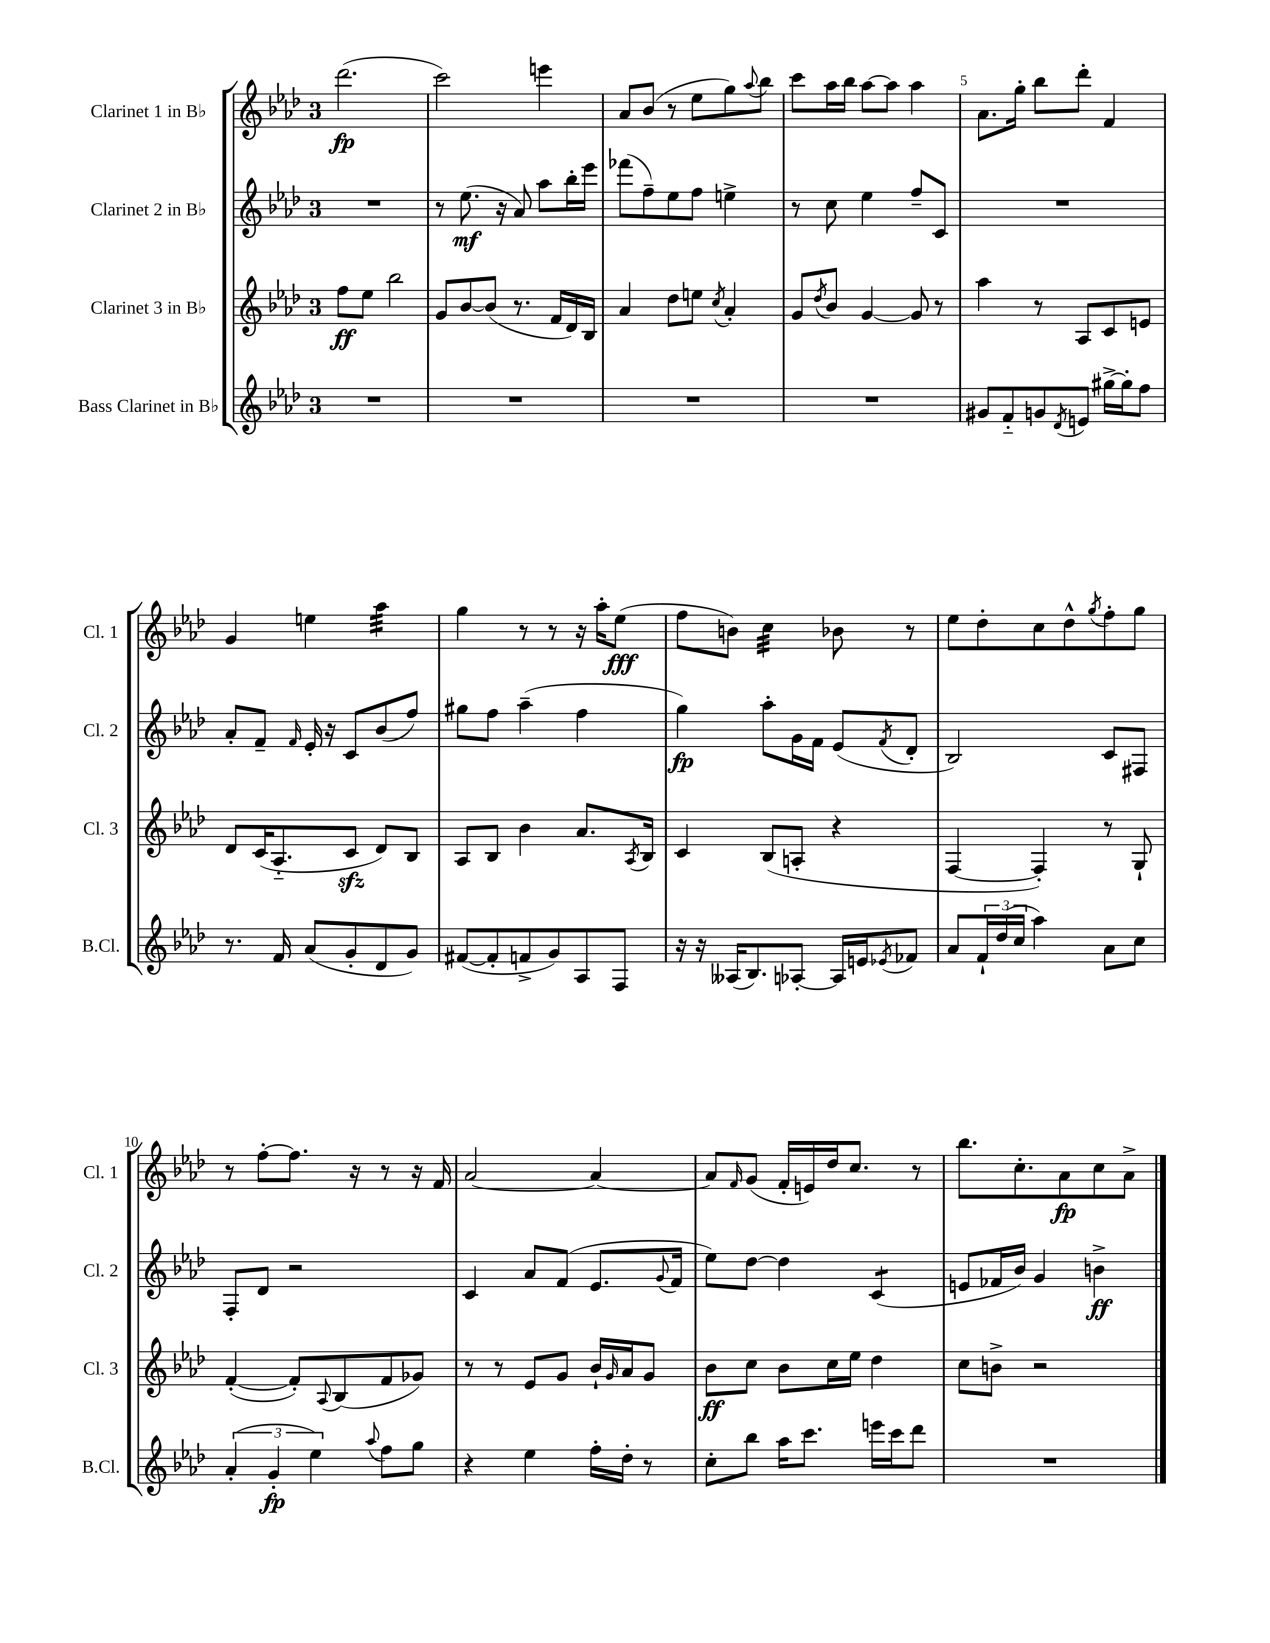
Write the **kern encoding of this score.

**kern	**kern	**kern	**kern
*staff4	*staff3	*staff2	*staff1
*clefG2	*clefG2	*clefG2	*clefG2
*k[b-e-a-d-]	*k[b-e-a-d-]	*k[b-e-a-d-]	*k[b-e-a-d-]
*M3/4	*M3/4	*M3/4	*M3/4
2.r	8ff\L	2.r	(2.ddd-\
.	8ee-\J	.	.
.	2bb-\	.	.
=	=	=	=
2.r	8g/L	8r	2ccc\)
.	[8b-/	(8.ee-\	.
.	(8b-/]J	.	.
.	.	16r	.
.	8.r	8a-/)	.
.	.	8aa-\L	4eee\
.	16f/LL	.	.
.	16d-/)	16bb-'\L	.
.	16B-/JJ	16eee-\JJ	.
=	=	=	=
2.r	4a-/	(8fff-\L	8a-/L
.	.	8ff~\)	(8b-/J
.	8dd-\L	8ee-\	8r
.	8ee\J	8ff\J	8ee-\L
.	8qcc/	.	.
.	4a-'/	4ee^\	8gg\)
.	.	.	8qqaa-/
.	.	.	8bb-\J
=	=	=	=
2.r	8g/L	8r	8ccc\L
.	8qdd-/	.	.
.	8b-/J	8cc\	16aa-\L
.	.	.	16bb-\JJ
.	[4g/	4ee-\	[8aa-\L
.	.	.	8aa-\]J
.	8g/]	8ff~/L	4aa-\
.	8r	8c/J	.
=	=	=	=
8g#/L	4aa-\	2.r	8.a-\L
8f'~/	.	.	.
.	.	.	16gg'\Jk
8g/	8r	.	8bb-\L
8qd-/	.	.	.
8e/J	8A-/L	.	8ddd-'\J
[16gg#^\LL	8c/	.	4f/
16gg#'\]J	.	.	.
8ff\J	8e/J	.	.
=	=	=	=
8.r	8d-/L	8a-'/L	4g/
.	(16c/K	8f~/J	.
16f/	8.A-'~/	.	.
.	.	16qqf/	.
(8a-/L	.	16e-'/	4ee\
.	.	16r	.
8g'/	8c/J	8c/L	.
8d-/	8d-/L)	(8b-/	4aa-\
8g/J)	8B-/J	8ff/J)	.
=	=	=	=
([8f#/L	8A-/L	8gg#\L	4gg\
8f#'/]	8B-/J	8ff\J	.
8f^/	4b-\	(4aa-~\	8r
8g/)	.	.	8r
8A-/	8.a-/L	4ff\	16r
.	.	.	16aa-'\LK
8F/J	.	.	(8ee-\J
.	8qA-/	.	.
.	16B-/Jk	.	.
=	=	=	=
16r	4c/	4gg\)	8ff\L
16r	.	.	.
(16A--/LK	.	.	8b\J)
8.B-/)	.	.	.
.	(8B-/L	8aa-'\L	4cc\
[8A-'/J	8A'/J	16g\L	.
.	.	16f\JJ	.
16A-/]LL	4r	(8e-/L	8b-\
16e/J	.	.	.
8qe-/	.	8qf/	.
8f-/J	.	8d-'/J	8r
=	=	=	=
8a-/L	[4F/	2B-/)	8ee-\L
24f`/L	.	.	8dd-'\
(24dd-/	.	.	.
24cc/JJ	.	.	.
4aa-\)	4F'/])	.	8cc\
.	.	.	8dd-^^\
.	.	.	8qgg/
8a-\L	8r	8c/L	8ff'\
8cc\J	8G`/	8F#/J	8gg\J
=	=	=	=
(6a-'/	([4f'/	8F'/L	8r
.	.	8d-/J	[8ff'\L
6g'/	.	.	.
.	8f'/]L)	2r	8.ff\]J
6ee-\)	.	.	.
.	8qqA-/	.	.
.	(8B-/	.	.
.	.	.	16r
8qqaa-/	.	.	.
8ff\L	8f/	.	8r
8gg\J	8g-/J)	.	16r
.	.	.	16f/
=	=	=	=
4r	8r	4c/	[2a-/
.	8r	.	.
4ee-\	8e-/L	8a-/L	.
.	8g/J	(8f/J	.
16ff'\LL	16b-`/LL	8.e-/L	4a-/_
.	16qqg/	.	.
16dd-'\JJ	16a-/J	.	.
8r	8g/J	.	.
.	.	8qqg/	.
.	.	16f/Jk	.
=	=	=	=
8cc'\L	8b-\L	8ee-\L)	8a-/]L
.	.	.	16qqf/
8bb-\J	8cc\J	[8dd-\J	(8g/J
16aa-\LK	8b-\L	4dd-\]	16f'/LL
8.ccc\J	.	.	16e/)
.	16cc\L	.	16dd-/J
.	16ee-\JJ	.	8.cc/J
16eee\LL	4dd-\	(4c/	.
16ccc\J	.	.	.
8ddd-\J	.	.	8r
=	=	=	=
2.r	8cc\L	8e/L	8.bb-\L
.	8b^\J	16f-/L	.
.	.	16b-/JJ)	8.cc'\
.	2r	4g/	.
.	.	.	8a-\
.	.	4b^\	8cc\
.	.	.	8a-^\J
==	==	==	==
*-	*-	*-	*-
